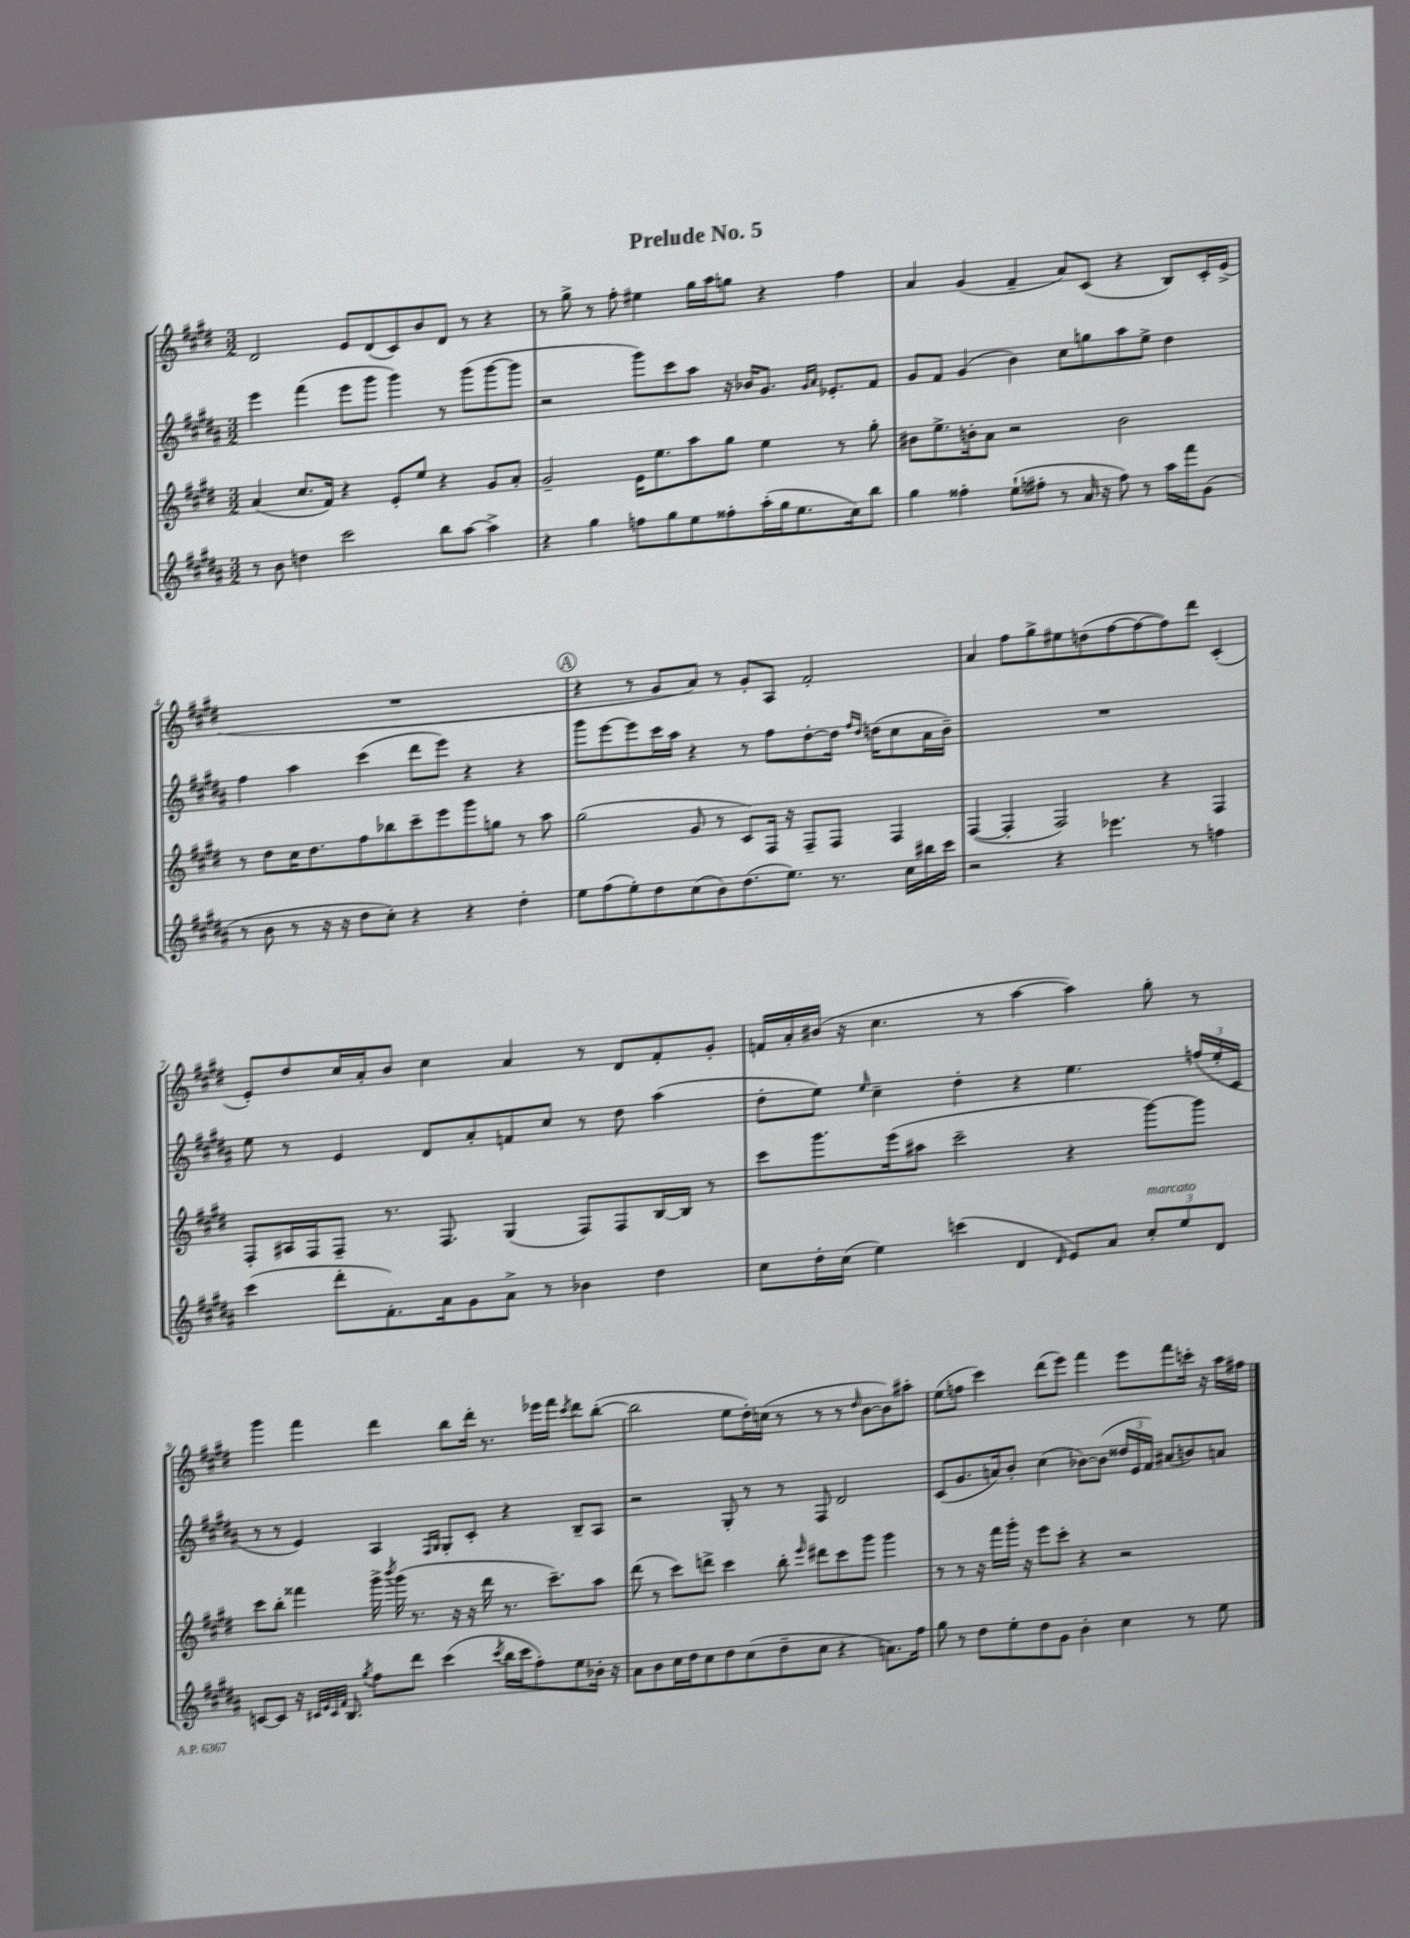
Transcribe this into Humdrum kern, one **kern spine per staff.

**kern	**kern	**kern	**kern
*part4	*part3	*part2	*part1
*staff4	*staff3	*staff2	*staff1
*clefG2	*clefG2	*clefG2	*clefG2
*k[f#c#g#d#a#]	*k[f#c#g#d#]	*k[f#c#g#d#a#]	*k[f#c#g#d#]
*M3/2	*M3/2	*M3/2	*M3/2
=1	=1	=1	=1
8r	(4a/	4eee\	2d#/
8b\	.	.	.
4ddn\	8.cc#/L	(4fff#\	.
.	16f#/Jk)	.	.
2ccc#\	4r	8eee\L	8e/L
.	.	8ggg#\J	(8d#/
.	8e'/L	4ggg#\)	8c#/)
.	8ee/J	.	8b/
8bb\L	4r	8r	8d#/J
[8aa#\J	.	(8ggg#\L	8r
4aa#^\]	8g#/L	[8ggg#\	4r
.	8a'/J	8ggg#\J]	.
=2	=2	=2	=2
4r	2g#~/	2r	8r
.	.	.	8gg#^\
4gg#\	.	.	8r
.	.	.	8ff#'\
8ffn\L	16e\KL	8ggg#\L)	4ee#X\
.	8.ee\	.	.
8gg#\	.	8ccc#\	.
8ee\	8aa\	8aa#\J	16gg#\LL
.	.	.	16aa\J
8ff##X'\	8gg#\J	16r	8ggn\J
.	.	16b-X/KL	.
(16aa#'\L	4ee\	8.g#/J	4r
16gg#\J	.	.	.
8.ee\	.	.	.
.	.	16qqg#/LL	.
.	.	16qqa#/JJ	.
.	.	8.e-X'/L	.
.	8r	.	4ff#\
16cc#\k)	.	.	.
8bb\J	8gg#'\	8f#/J	.
=3	=3	=3	=3
4gg#\	8b#X\L	8g#/L	4a/
.	8.ee^\	8f#/J	.
4ff##X'\	.	(4g#/	(4g#/
.	16bn'\k	.	.
.	8a\J	.	.
(8ee`\L	2r	4b\)	4f#~/
8ff#X'\J	.	.	.
8r	.	8cc#\L	8a/L)
16a#/	.	8ggn\	(8c#/J
16r	.	.	.
8ff#\)	2b\	8aa#\	4r
8r	.	8ee^\J	.
16aa#\LL	.	4dd#\	8B/L)
16fff#\J	.	.	.
(8g#\J	.	.	16c#'/L
.	.	.	(16e^/JJ
!!LO:LB:g=z
=4	=4	=4	=4
8r	8r	4ff#\	1.r
8b\	8dd#\L	.	.
8r	16cc#\K	4aa#\	.
.	8.dd#\	.	.
16r	.	.	.
16r	.	.	.
8dd#\L	8ff#\	(4ccc#\	.
8cc#'\J)	8bb-X\	.	.
4r	8ccc#~\	8ddd#\L	.
.	8eee\	8eee\J)	.
4r	8ggg#\	4r	.
.	8ggn\J	.	.
4dd#'\	8r	4r	.
.	8aa\	.	.
!!LO:REH:place=s1:t=A
=5	=5	=5	=5
8ee\L	(2gg#\	8ggg#\L	4r
(8ff#\	.	[8eee\	.
8ee'\)	.	8eee\]	8r
8dd#\	.	16ccc#\L	8g#/L
.	.	16aa#\JJ	.
(8cc#\	8g#/	4r	8a/J)
8b\)	8r	.	8r
(8.dd#\	8c#/L)	8r	8g#'/L
.	16F#/Jk	8ff#\L	8A/J
8.ee\J)	16r	.	.
.	8F#~/L	[8dd#'\	2f#'/
8.r	8F#/J	16dd#\Jk]	.
.	.	16qqff#/LL	.
.	.	16qqdd#/JJ	.
.	.	(16ddn\KL	.
.	4F#/	8cc#\	.
16cc#\LL	.	.	.
16bb#X\	.	16a#\L	.
16ccc#\JJ	.	16b~\JJ)	.
=6	=6	=6	=6
2r	([4F#/	1.r	4a/
.	4F#'/]	.	8ff#\L
.	.	.	8gg#^\
4r	2F#/)	.	8ee#X\
.	.	.	(8ddn\
4.eee-X\	.	.	[8ff#\
.	.	.	8ff#\_
.	4r	.	8ff#\])
8r	.	.	8ddd#\J
4ffn\	4F#/	.	(4c#'/
!!LO:LB:g=z
=7	=7	=7	=7
(4ccc#\	8F#'/L	8ee\	8e'/L)
.	16A#X/L	8r	8dd#/
.	16F#/J	.	.
8ddd#'\L	8F#~/J	4e/	16cc#/L
.	.	.	16a'/J
8.f#'\)	8.r	.	8b/J
.	.	8d#/L	4cc#\
16a#\k	8.F#/	.	.
8g#\	.	8a#'/	.
8a#^\J	(4G#/	8fn/	4a/
8r	.	8cc#/J	.
4b-X\	8F#/L)	8r	8r
.	8F#/	8dd#\	8d#/L
4dd#\	[16B/L	(4aa#\	8f#'/
.	16B/JJ]	.	.
.	8r	.	8g#'/J
=8	=8	=8	=8
8cc#\L	8ccc#\L	8dd#'\L	16fn/LL
.	.	.	16a'/
16dd#'\L	8.ggg#\	8ee\J)	(16b#X/JJ
(16cc#\JJ	.	.	16r
.	.	16qqee/	.
4ee\)	.	4cc#~\	4.cc#\
.	(16eee\k	.	.
.	8aa#X\J	.	.
(4cccn\	2ccc#~\	4dd#'\	.
.	.	.	8r
4d#/	.	4r	[4aa\
16qqd#/	.	.	.
8e/L)	4r	4.ee\	4aa\])
8a#/J	.	.	.
!LO:TX:a:i:t=marcato	!	!	!
12cc#'/L	[8ggg#\L)	.	8gg#'\
12ee/	.	.	.
.	8ggg#\J]	(24ffn/LL	8r
12d#/J	.	24ee'/	.
.	.	24c#/JJ	.
!!LO:LB:g=z
=9	=9	=9	=9
[8cn/L	8ccc#\L	8r	4ggg#\
8c/J]	8bb'\J	8r	.
16r	4fff##X\	4e/)	4fff#\
32qqc#X/LLL	.	.	.
32qqe/	.	.	.
32qqc#/	.	.	.
32qqf#/JJJ	.	.	.
8.B/	.	.	.
8qgg#/	.	.	.
8ff#\L	16ggg#^\	4A#/	4ddd#\
.	8qbbb/	.	.
.	(16ggg#\	.	.
8ddd#\J	8.r	.	.
.	.	16qqF#/LL	.
.	.	16qqG#/JJ	.
(4ccc#\	.	8G#'/L	8bb\L
.	16r	.	.
.	16r	8c#'/J	16ddd#'\Jk
.	16ddd#\	.	8.r
8qccc#/	.	.	.
16bb\LL	8.r	4r	.
16ccc#\J	.	.	.
8ff#'\)	.	.	16eee-X\LL
.	8.ccc#~\L)	.	16fff#\JJ
.	.	.	8qccc#/
8ee\	.	8B~/L	8ddd#\L
16b-X'\Jk	8aa\J	8A#/J	([8bb'\J
16r	.	.	.
=10	=10	=10	=10
8a#\L	(8ddd#\	2r	2bb\]
8b\	8r	.	.
16cc#\L	8ccc#\L)	.	.
16dd#\J	.	.	.
8cc#\	8dddn^\J	.	.
8dd#\	4ccc#\	8G#'/	8ee\L
(8cc#\	.	8r	16dd#'\L)
.	.	.	(16ccn\JJ
8dd#~\	8bb'\	8r	8r
.	16qqeee/	.	.
8cc#\J	8ddd#X\L	8F#/	8r
4r	8ccc#\	2d#/	8r
.	.	.	16qqdd#/
.	8ggg#\J	.	[8b\L
8.an\L)	4ggg#\	.	8b\])
.	.	.	8aa#X'\J
16ff#\Jk	.	.	.
=11	=11	=11	=11
8gg#\	8r	(8c#/L	(8ee\L
8r	8r	8.g#/	8ffn\J
8dd#\L	16r	.	4ccc#\)
.	16fff#\LL	16an/k)	.
8ee'\	16ggg#'\JJ	8b'/J	.
.	16r	.	.
8dd#\	8eee\L	(4cc#\	(8ddd#\L
8g#\J	8ccc#'\J	.	8eee\J)
4b'\	4r	[8b-X\L)	4fff#\
.	.	(8b-\J]	.
4cc#\	2r	24dd##X/LL	8eee\L
.	.	24e/	.
.	.	24f#/JJ)	.
.	.	(8a#X/L	8fff#\
8r	.	8bn/)	16cccn'\Jk
.	.	.	16r
8ee\	.	8an/J	16aa\LL
.	.	.	16ff#X\JJ
==	==	==	==
*-	*-	*-	*-
